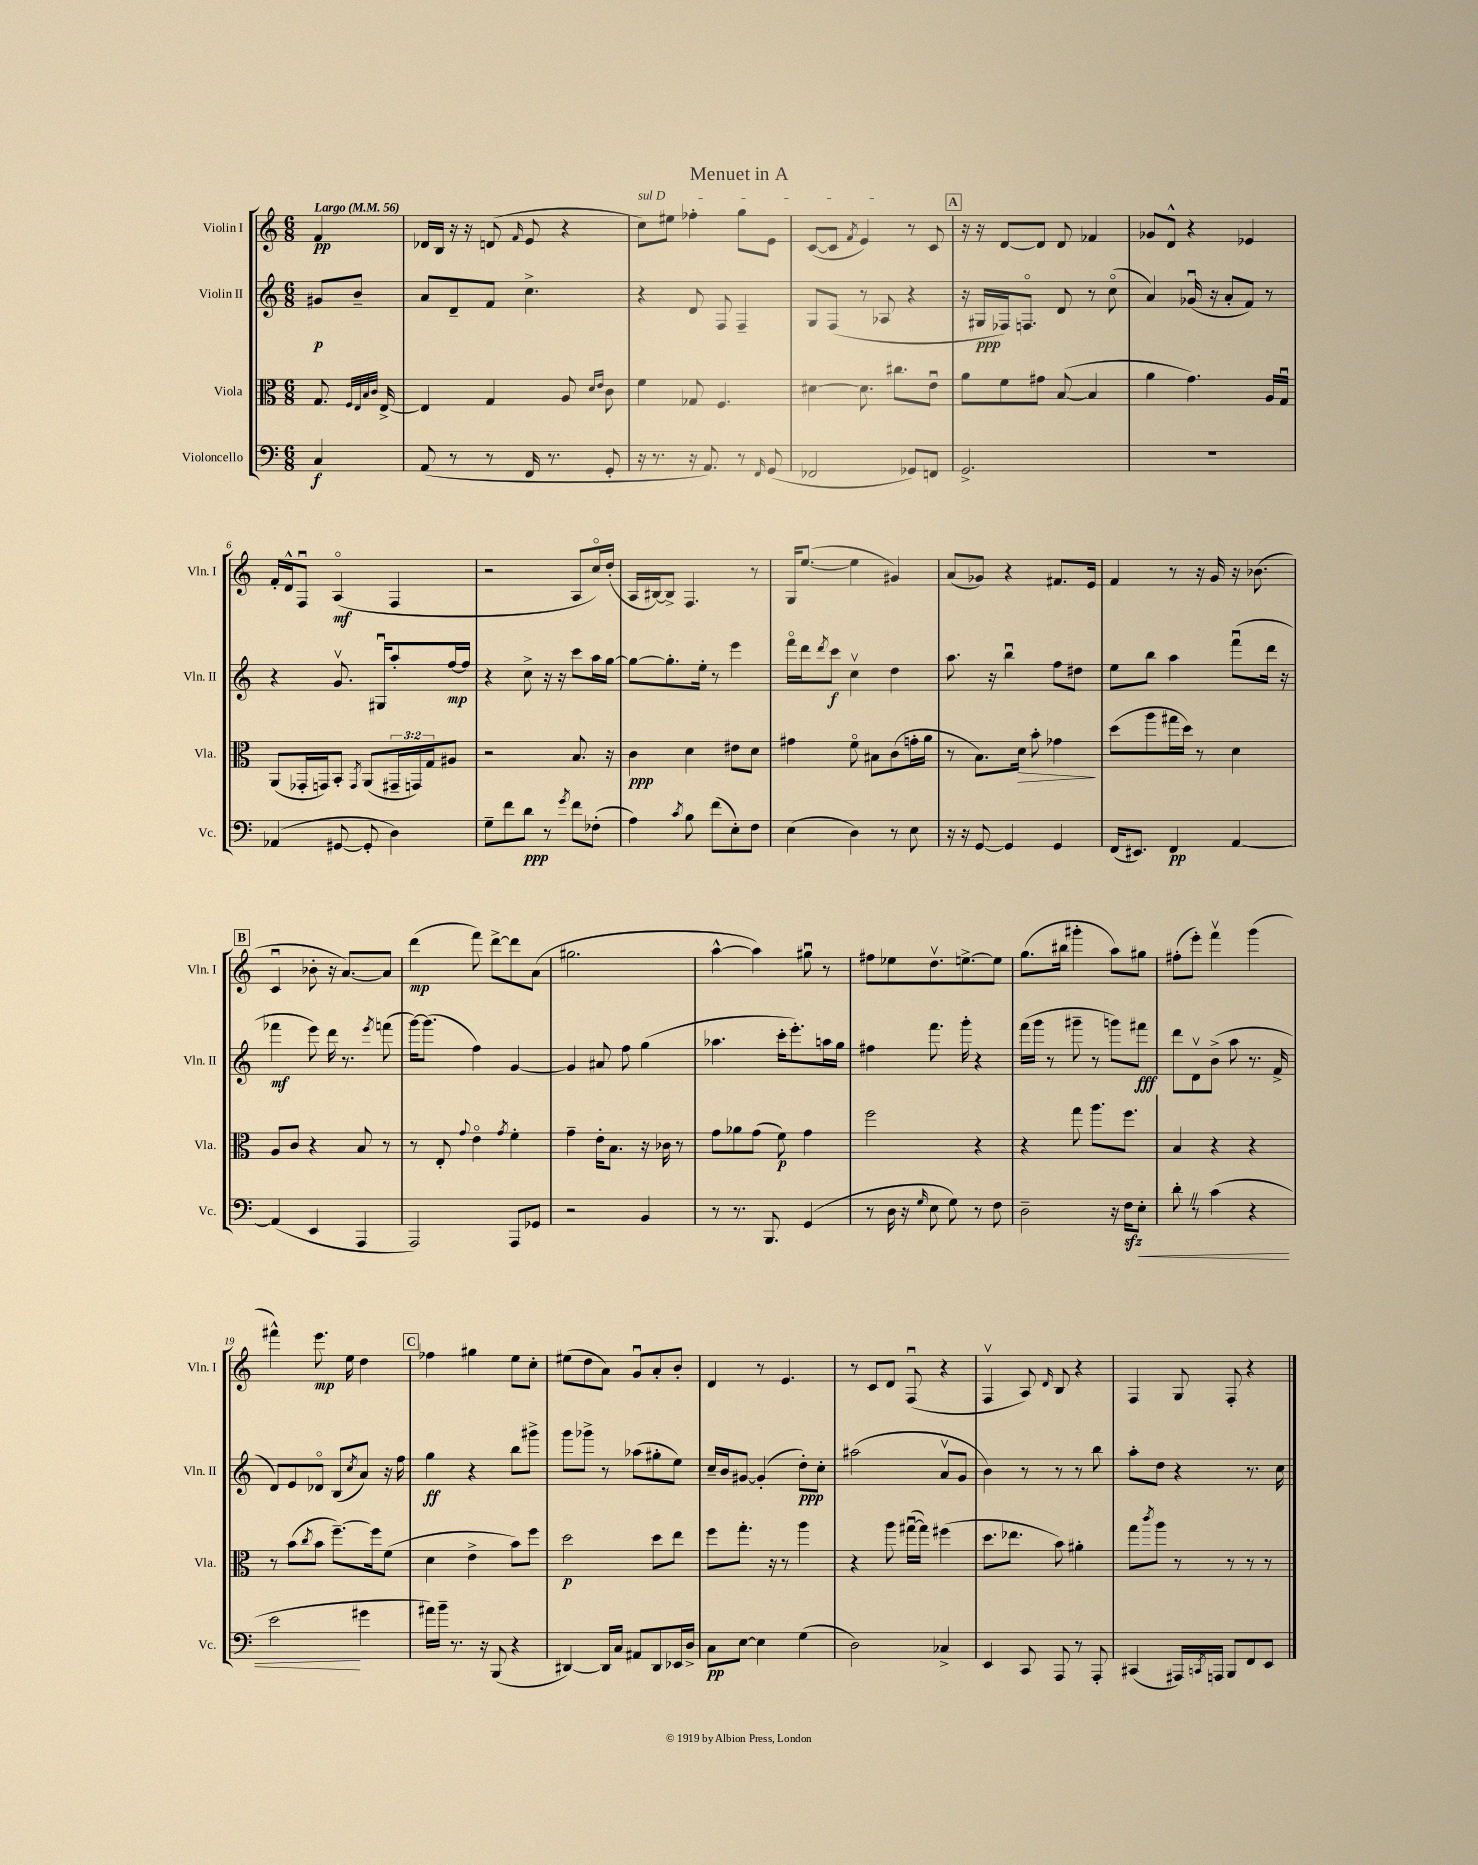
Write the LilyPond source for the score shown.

\header { title = "Menuet in A" }
<<
\new StaffGroup <<
\new Staff = "s0" \with { instrumentName = "Violin I" shortInstrumentName = "Vln. I" } {
    \clef treble \key c \major \numericTimeSignature \time 6/8 \partial 4 \tempo "Largo" 4 = 56
    f'4\pp |
    des'16 b16 r16 r16 d'8( \grace { f'16 } e'8 r4 |
    \once \override TextSpanner.bound-details.left.text = \markup { \italic "sul D" } c''8\startTextSpan) eis''8 fes''4-. g''8 e'8 |
    c'8~( c'8 \acciaccatura { f'8 } e'4\stopTextSpan) r8 c'8 |
    \mark \markup { \box "A" } r16 r16 d'8~ d'8 d'8 fes'4 |
    ges'8 d'8-^ r4 ees'4 |
    f'16-. d'16-^ f8\downbow a4\flageolet\mf( f4 |
    r2 a8 c''16\flageolet) d''16-.( |
    a16 bis16~) bis8-> f4. r8 |
    g16 e''8.~( e''4 gis'4) |
    a'8( ges'8) r4 fis'8. e'16 |
    f'4 r8 r16 g'16 r16 bes'8.( |
    \mark \markup { \box "B" } c'4\downbow bes'8-. r16 a'8.~) a'8 |
    d'''4\mp( f'''8) d'''8~-> d'''8 a'8( |
    gis''2. |
    a''4~-^ a''4) gis''8\downbow r8 |
    fis''8 ees''8 d''8.\upbow e''8.~-> e''8 |
    g''8.( bis''16 gis'''4-. a''8) gis''8 |
    fis''8-.( e'''8-.) f'''4\upbow g'''4( |
    fis'''4-^) e'''8.\mp e''16 d''4 |
    \mark \markup { \box "C" } fes''4 gis''4 e''8 c''8-. |
    eis''8( d''8 a'8) g'8\downbow a'8-. b'8-. |
    d'4 r8 e'4. |
    r8 c'8 d'8 f8\downbow( r4 |
    f4\upbow a8) \grace { d'16 } b8 r4 |
    f4 g8 f8-. r4 \bar "|." |
}
\new Staff = "s1" \with { instrumentName = "Violin II" shortInstrumentName = "Vln. II" } {
    \clef treble \key c \major \numericTimeSignature \time 6/8 \partial 4
    gis'8\p b'8-- |
    a'8 d'8-- f'8 c''4.-> |
    r4 d'8 f8 f4-- |
    g8 f8( r8 aes8 r4 |
    \mark \markup { \box "A" } r16 gis16\ppp fes16) f8.\flageolet d'8 r8 c''8\flageolet( |
    a'4) ges'16\downbow( r16 a'8-. f'8) r8 |
    r4 g'8.\upbow gis16\downbow a''8-. f''16~\mp f''16 |
    r4 c''8-> r16 r16 c'''8 a''16 g''16~ |
    g''8~ g''8.-. e''16-. r8 e'''4 |
    f'''16\flageolet d'''16 \acciaccatura { d'''8 } c'''8\f c''4\upbow d''4 |
    a''8. r16 b''4\downbow f''8 dis''8 |
    e''8 b''8 a''4 f'''8\downbow( d'''16 r16 |
    \mark \markup { \box "B" } fes'''4\mf e'''8) d'''16 r8. \acciaccatura { e'''8 } f'''8( |
    g'''16~) g'''8.( f''4) g'4~ |
    g'4 ais'8 f''8 g''4( |
    aes''4. c'''16-. e'''8.-.) a''16 g''16 |
    fis''4 f'''8. g'''16-. r4 |
    f'''16( g'''16 r8 gis'''8-- r8 g'''8) fis'''8\fff |
    d'''8 d'8\upbow b'8->( a''8 r8. f'16-> |
    d'8) e'8 des'8\flageolet b8( \acciaccatura { c''8 } a'8) r16 f''16 |
    \mark \markup { \box "C" } g''4\ff r4 b''8 gis'''8-> |
    g'''8 ges'''8-> r8 aes''8( gis''8-. e''8) |
    c''16-- b'16 gis'8~ gis'4-.( d''8-.\ppp) c''8-. |
    ais''2( a'8\upbow g'8 |
    b'4) r8 r8 r8 b''8 |
    a''8-. d''8 r4 r8. c''16 \bar "|." |
}
\new Staff = "s2" \with { instrumentName = "Viola" shortInstrumentName = "Vla." } {
    \clef alto \key c \major \numericTimeSignature \time 6/8 \override Staff.TupletNumber.text = #tuplet-number::calc-fraction-text \partial 4
    g8. \grace { f32 e32 b32 c'32 } e16~-> |
    e4 g4 a8 \grace { d'16 e'16 } c'8 |
    f'4 ges8 f4. |
    dis'4~ dis'8. cis''8. e'8\downbow |
    \mark \markup { \box "A" } a'8 f'8 gis'8 b8~( b4 |
    a'4 g'4.) a16 g16\downbow |
    a,8( ges,16-. g,16) b,8-. \acciaccatura { g,8 } a,8( \tuplet 3/2 { gis,16-- g,16) g16 } ais8 |
    r2 b8. r16 |
    c'4\ppp d'4 eis'8 d'8 |
    gis'4 f'8\flageolet bis8 c'8( g'16-. a'16 |
    r8 b8.) d'16\> b'8-. ges'4\! |
    d''8( a''8 gis''16 d''16) r8 d'4 |
    \mark \markup { \box "B" } a8 c'8 r4 b8 r8 |
    r8 e8-. \appoggiatura { g'8 } e'4\flageolet \acciaccatura { g'8 } f'4-. |
    g'4-- e'16-. b8. r16 ces'16 r8 |
    g'8 aes'8 g'8( f'8\p) g'4 |
    f''2 r4 |
    r4 g''8 a''8. f''8. |
    b4 r4 r4 |
    r8 b'8( \acciaccatura { c''8 } b'8 f''8.~--) f''16 f'8( |
    \mark \markup { \box "C" } d'4 e'4-> b'8) f''8 |
    d''2\p d''8 e''8 |
    f''8 g''8.-. r16 r8 a''4 |
    r4 a''8 gis''16~\downbow( gis''16) fis''4( |
    d''8. ees''8. b'8) ais'4-. |
    g''8 \acciaccatura { c'''8 } a''8 r8 r8 r8 r8 \bar "|." |
}
\new Staff = "s3" \with { instrumentName = "Violoncello" shortInstrumentName = "Vc." } {
    \clef bass \key c \major \numericTimeSignature \time 6/8 \partial 4
    c4\f |
    a,8( r8 r8 f,16 r8. g,8-. |
    r16 r8. r16 a,8.) r8 \grace { f,16 } g,8( |
    fes,2 ges,8) f,8 |
    \mark \markup { \box "A" } g,2.-> |
    R2. |
    aes,4( gis,8~ gis,8-. d4) |
    g8-- f'8 d'8\ppp r8 \acciaccatura { g'8 } f'8 fes8-.( |
    a4) \acciaccatura { c'8 } b8 f'8( e8-.) f8 |
    e4( d4) r8 e8 |
    r16 r16 g,8~ g,4 g,4 |
    f,16( eis,8.) f,4\pp a,4~ |
    \mark \markup { \box "B" } a,4( e,4 a,,4 |
    a,,2) a,,8 ges,8 |
    r2 b,4 |
    r8 r8. b,,8. g,4( |
    r8 d16 r16 \grace { g16 } e8 g8) r8 f8 |
    d2-- r16 f16\sfz e8-.\< |
    d'8-. \once \override BreathingSign.text = \markup { \musicglyph "scripts.caesura.straight" } \breathe r8 c'4( r4 |
    e'2\! gis'4 |
    \mark \markup { \box "C" } ais'16) b'16-- r8. r16 b,,8( r4 |
    dis,4~) dis,16 c16 ais,8 dis,8 ees,16 d16-> |
    c8\pp e8~ e4 g4( |
    d2) ces4-> |
    e,4 c,8 a,,8 r8 a,,8-. |
    cis,4( ais,,16) \acciaccatura { c,8 } a,,16 b,,8 f,8 e,8 \bar "|." |
}
>>
>>
